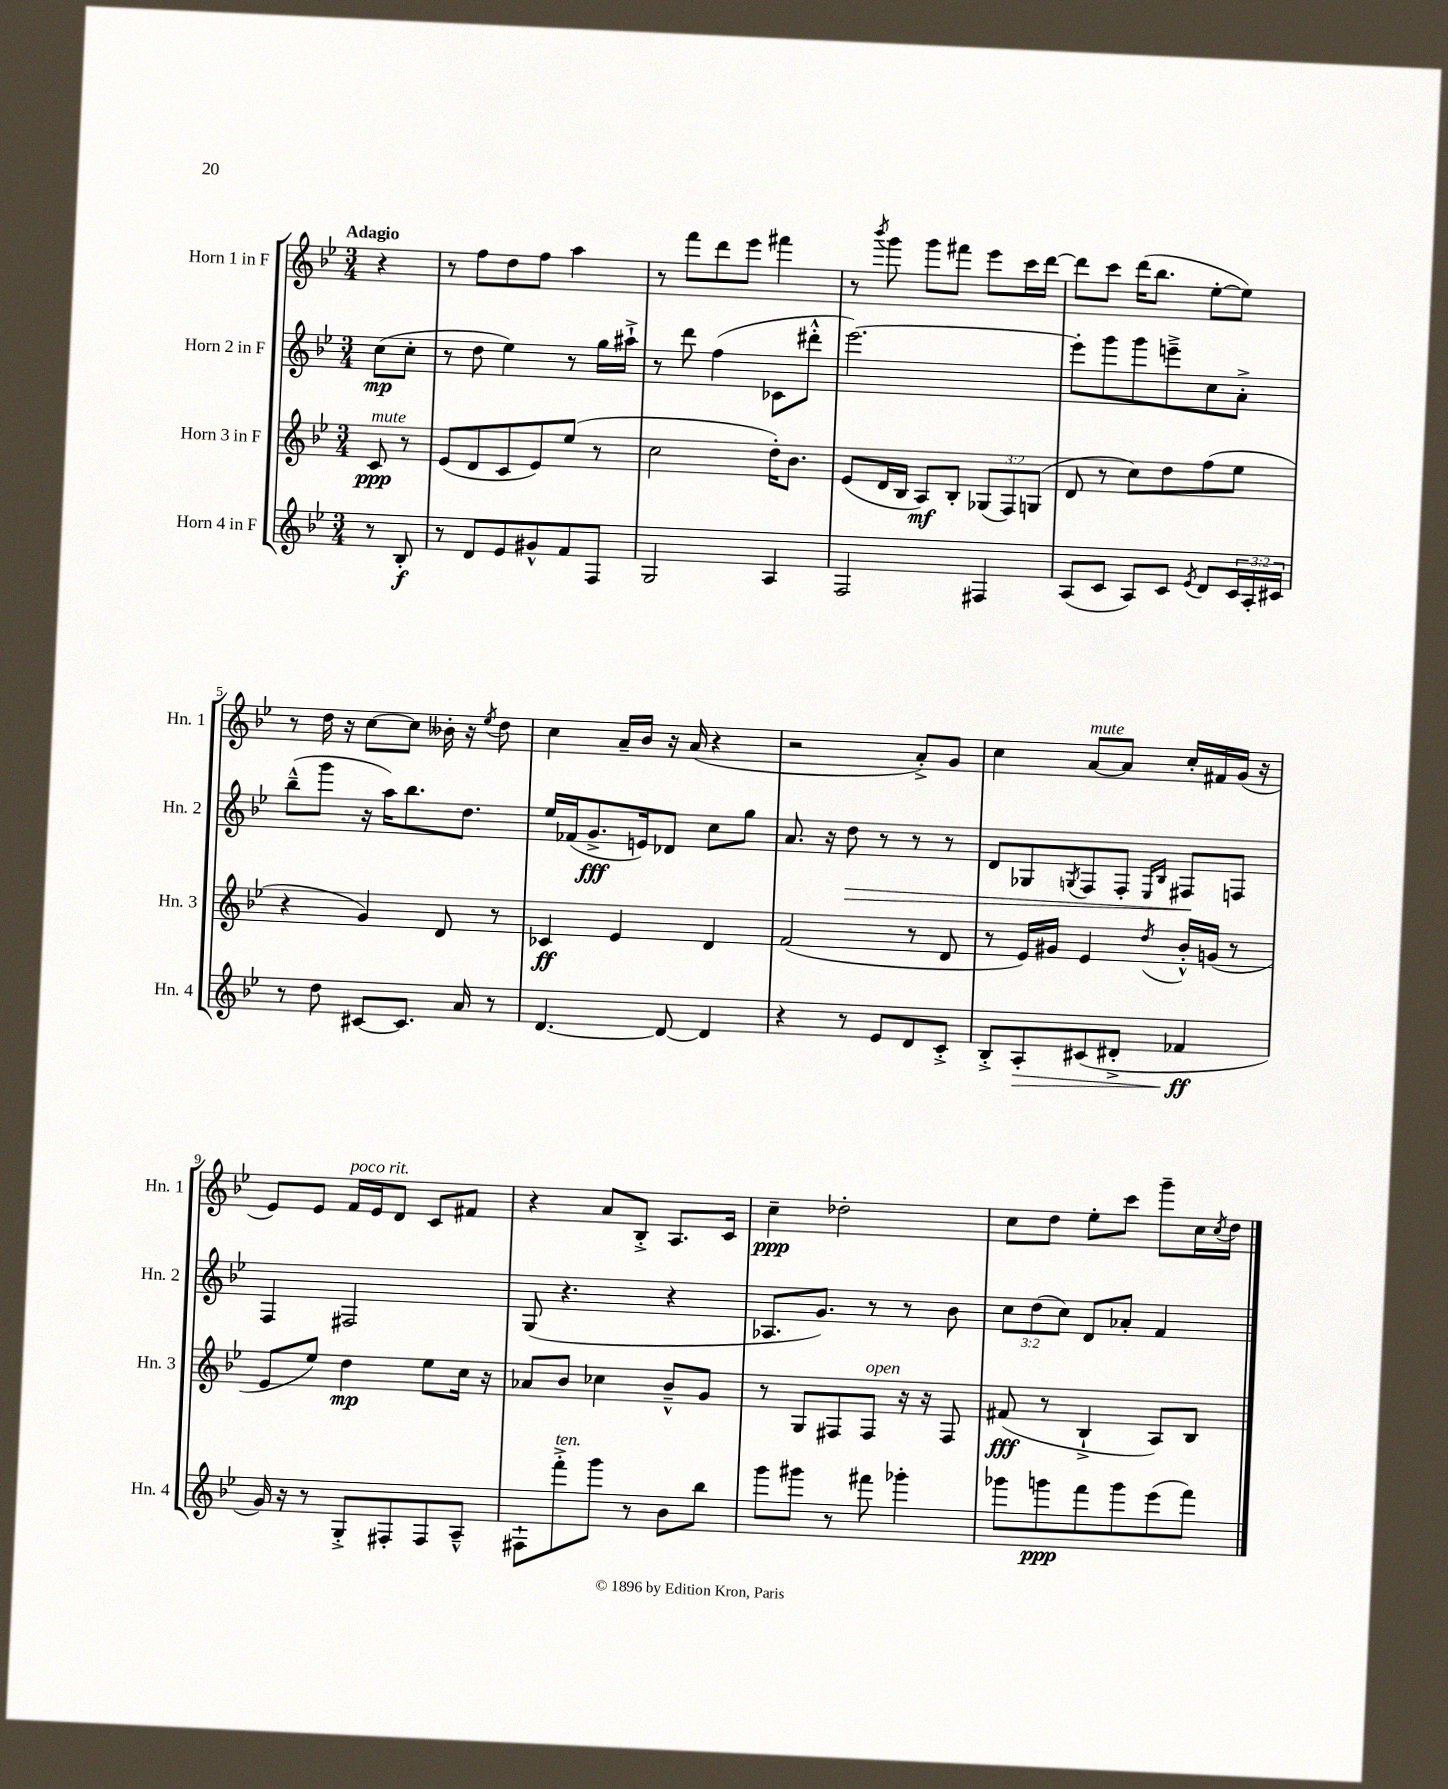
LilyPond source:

<<
\new StaffGroup <<
\new Staff = "s0" \with { instrumentName = "Horn 1 in F" shortInstrumentName = "Hn. 1" } {
    \clef treble \key bes \major \numericTimeSignature \time 3/4 \partial 4 \tempo "Adagio"
    r4 |
    r8 f''8 d''8 f''8 a''4 |
    r8 f'''8 d'''8 ees'''8 fis'''4 |
    r8 \acciaccatura { bes'''8 } g'''8 g'''8 fis'''8 ees'''8 c'''16 d'''16~ |
    d'''8 c'''8 d'''16( bes''8. ees''8~-. ees''8) |
    r8 d''16 r16 c''8~ c''8 beses'16-. r16 \acciaccatura { ees''8 } d''8 |
    c''4 a'16-- bes'16 r16 a'16( r4 |
    r2 a'8-.->) g'8 |
    c''4 a'8~^\markup { \italic "mute" } a'8 c''16-. fis'16 g'16( r16 |
    ees'8) ees'8 f'16^\markup { \italic "poco rit." } ees'16 d'8 c'8 fis'8 |
    r4 a'8 bes8-.-> a8. c'16 |
    c''4--\ppp des''2-. |
    c''8 d''8 ees''8-. c'''8 g'''8-- c''16 \acciaccatura { c''8 } d''16 \bar "|." |
}
\new Staff = "s1" \with { instrumentName = "Horn 2 in F" shortInstrumentName = "Hn. 2" } {
    \clef treble \key bes \major \numericTimeSignature \time 3/4 \override Staff.TupletNumber.text = #tuplet-number::calc-fraction-text \partial 4
    c''8\mp( c''8-. |
    r8 d''8 ees''4) r8 g''16 ais''16-!-> |
    r8 d'''8 f''4( ces'8 dis'''8-.-^ |
    ees'''2.~) |
    ees'''8-. g'''8 g'''8 e'''8---> c''8 a'8-.-> |
    bes''8---^( g'''8 r16 a''16) bes''8. d''8. |
    ees''16 fes'16( g'8.->\fff e'16) des'8 c''8 g''8 |
    a'8. r16 d''8\> r8 r8 r8 |
    d'8 ges8 \acciaccatura { g8 } f8 f8-. \grace { ees16 bes16 } fis8\! f8 |
    f4 fis2 |
    g8( r4. r4 |
    aes8. g'8.) r8 r8 bes'8 |
    \tuplet 3/2 { c''8 d''8( c''8) } d'8 aes'8-. f'4 \bar "|." |
}
\new Staff = "s2" \with { instrumentName = "Horn 3 in F" shortInstrumentName = "Hn. 3" } {
    \clef treble \key bes \major \numericTimeSignature \time 3/4 \override Staff.TupletNumber.text = #tuplet-number::calc-fraction-text \partial 4
    c'8\ppp^\markup { \italic "mute" } r8 |
    ees'8( d'8 c'8 ees'8) ees''8( r8 |
    c''2 d''16-.) bes'8. |
    ees'8( d'16 bes16 a8\mf) bes8-. \tuplet 3/2 { ges8( f8) g8( } |
    d'8 r8 c''8) d''8 f''8( ees''8 |
    r4 g'4) d'8 r8 |
    ces'4\ff ees'4 d'4 |
    f'2( r8 d'8 |
    r8 ees'16) gis'16 ees'4 \acciaccatura { d''8 } bes'16-.-^ g'16( r8 |
    ees'8 ees''8) d''4\mp ees''8 c''16 r16 |
    aes'8 bes'8 ces''4 bes'8---^ g'8 |
    r8 g8 fis8 fis8^\markup { \italic "open" } r16 r16 fis8 |
    fis'8\fff( r8 bes4-!-> a8) bes8 \bar "|." |
}
\new Staff = "s3" \with { instrumentName = "Horn 4 in F" shortInstrumentName = "Hn. 4" } {
    \clef treble \key bes \major \numericTimeSignature \time 3/4 \override Staff.TupletNumber.text = #tuplet-number::calc-fraction-text \partial 4
    r8 bes8-.\f |
    r8 d'8 ees'8 gis'8-^ f'8 f8 |
    g2 a4 |
    f2 fis4 |
    a8( c'8 a8) c'8 \acciaccatura { ees'8 } d'8 \tuplet 3/2 { c'16 a16-. cis'16 } |
    r8 d''8 cis'8~ cis'8. a'16 r8 |
    d'4.~ d'8~ d'4 |
    r4 r8 ees'8 d'8 c'8-.-> |
    bes8-.-> a8-.\> cis'8( dis'8-.-> fes'4\ff\! |
    g'16) r16 r8 g8-.-> fis8-. fis8 a8---^ |
    fis8-! f'''8-.->^\markup { \italic "ten." } g'''8 r8 bes'8 bes''8 |
    g'''8 gis'''8 r8 fis'''8 ges'''4-. |
    ges'''8 g'''8\ppp f'''8 g'''8 ees'''8( f'''8) \bar "|." |
}
>>
>>
